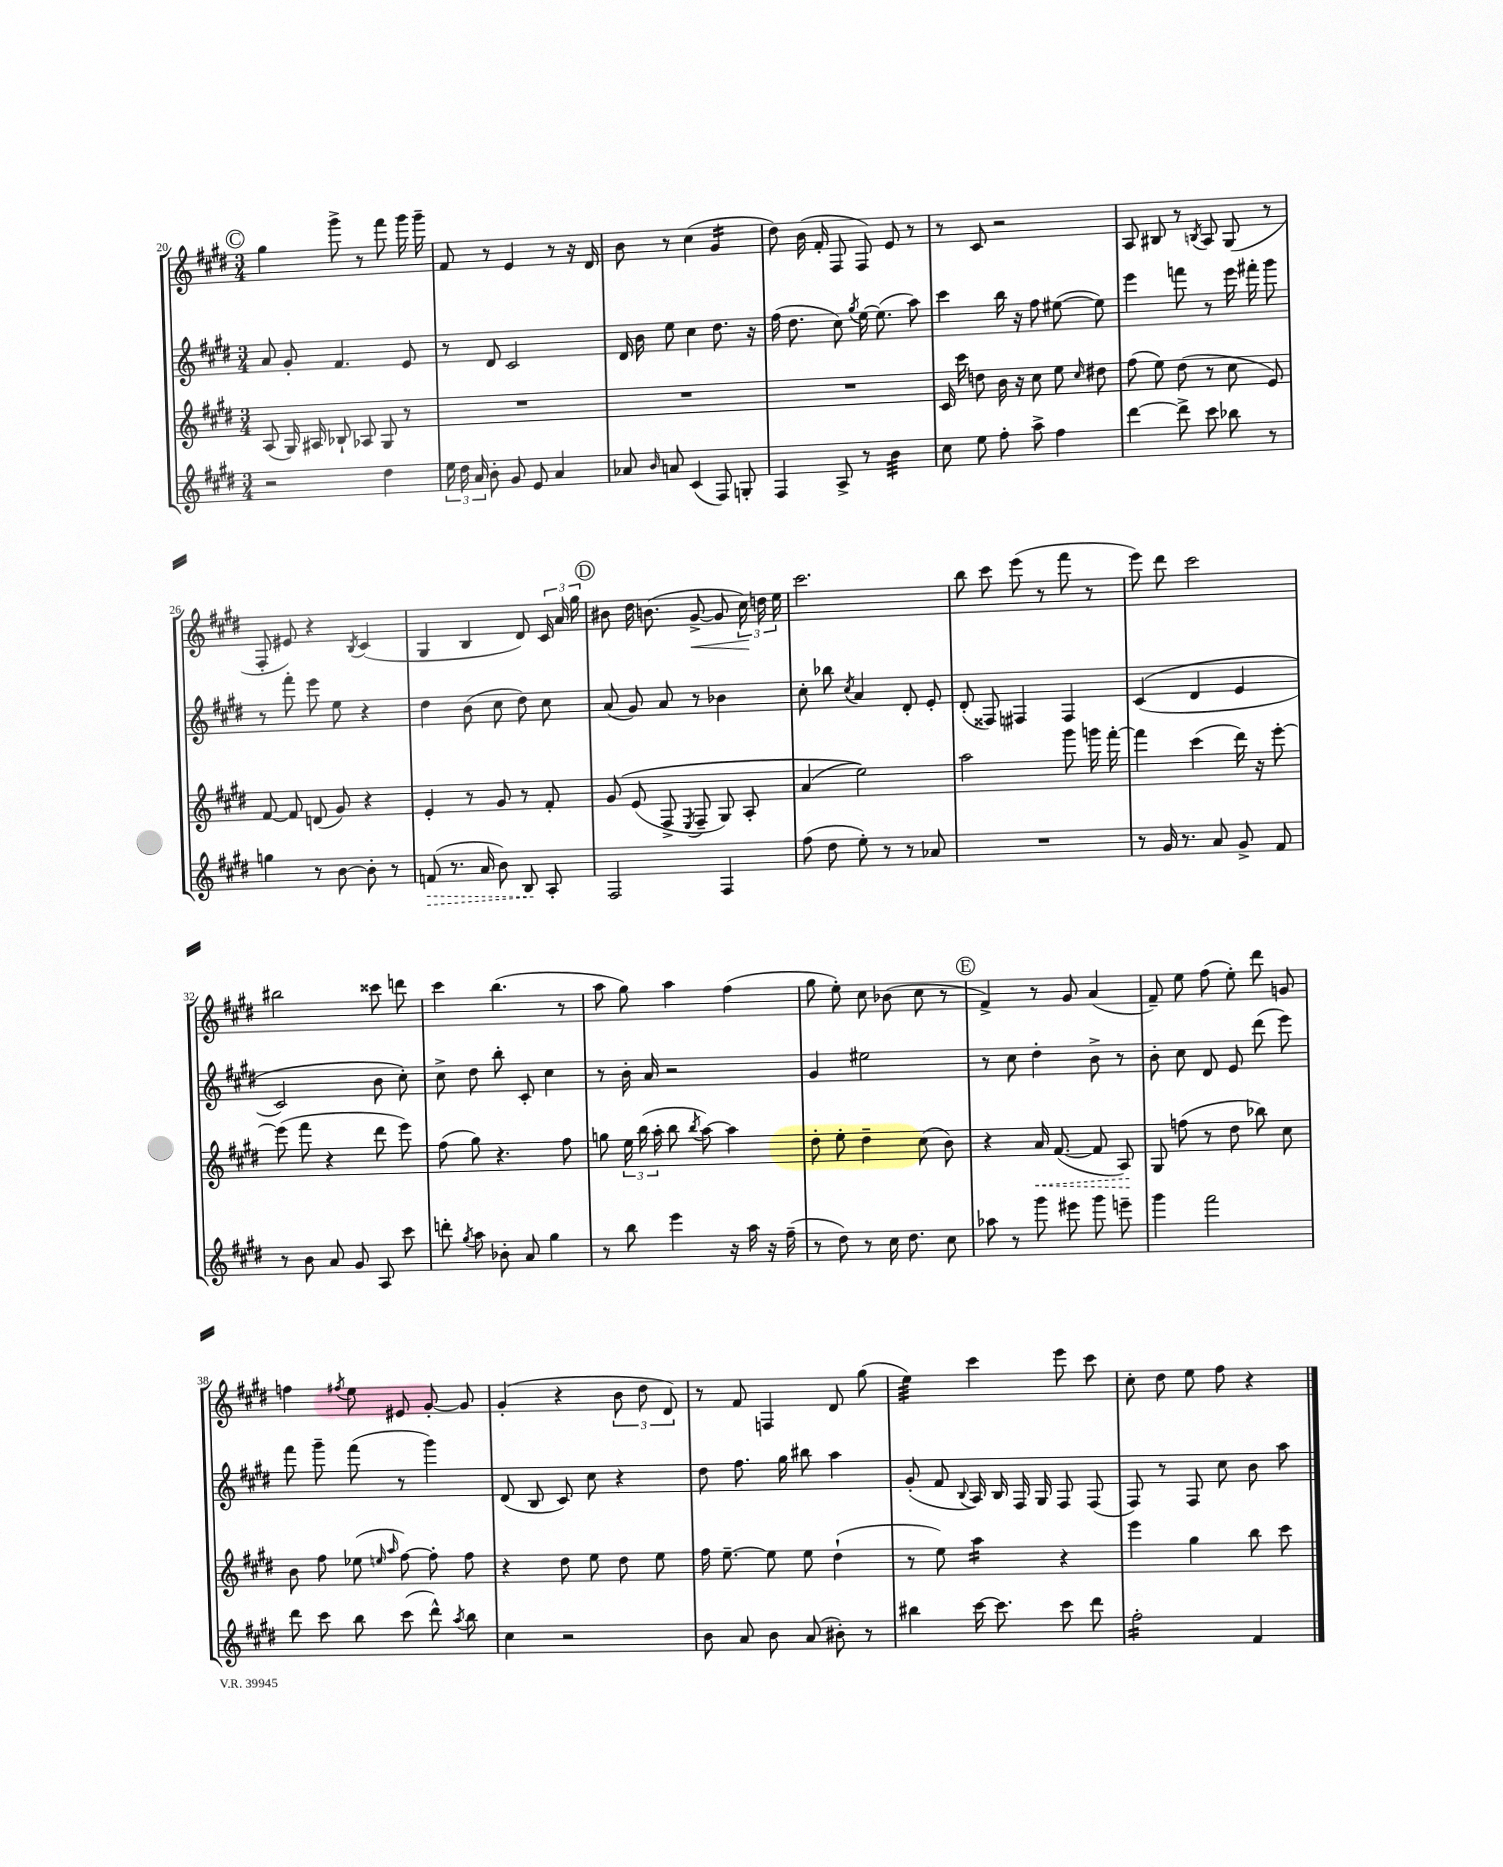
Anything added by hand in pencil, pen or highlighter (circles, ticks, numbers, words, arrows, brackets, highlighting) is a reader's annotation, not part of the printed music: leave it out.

**kern	**kern	**kern	**kern
*staff4	*staff3	*staff2	*staff1
*clefG2	*clefG2	*clefG2	*clefG2
*k[f#c#g#d#]	*k[f#c#g#d#]	*k[f#c#g#d#]	*k[f#c#g#d#]
*M3/4	*M3/4	*M3/4	*M3/4
2r	(8A	8a	4gg#
.	16G#)	8g#'	.
.	16A#	.	.
.	8B-`	4.f#	8ggg#^
.	8A-	.	8r
4dd#	8G#	.	8fff#
.	8r	8e	16ggg#
.	.	.	16ggg#~
=	=	=	=
24ee	2.r	8r	8f#
24dd#	.	.	.
24a	.	.	.
8b'	.	8d#	8r
8g#	.	2c#	4e
8e	.	.	.
4a	.	.	8r
.	.	.	16r
.	.	.	16d#
=	=	=	=
8a-	2.r	16d#	8b
.	.	16b	.
16qqb	.	.	.
8a	.	8ee	8r
(4c#	.	4cc#	(4cc#
8F#)	.	8.dd#	4g#
8G'	.	.	.
.	.	16r	.
=	=	=	=
4F#	2.r	(16ff#	8dd#)
.	.	8.dd#	.
.	.	.	(16b
.	.	.	16f#'
8A^	.	8cc#)	8F#
.	.	8qgg#	.
8r	.	[16ee	8F#)
.	.	(8.ee]	.
4b	.	.	8e
.	.	8aa)	8r
=	=	=	=
8cc#	16c#	4ccc#	8r
.	16ccc#	.	.
8ee	8dd	.	8c#
8ff#'	16b	16bb	2r
.	16r	16r	.
8aa^	8cc#	8ff#	.
4ff#	8ee	([8ee#	.
.	16qqcc#	.	.
.	8dd#	8ee#])	.
=	=	=	=
[4ddd#	(8ff#	4eee	8A
.	8ee)	.	8B#
8ddd#^]	(8dd#	8fff	8r
.	.	.	8qB
8ccc#	8r	8r	8A
8bb-	8cc#	16eee	(8G#
.	.	16fff#'	.
8r	8e)	8ggg#	8r
=	=	=	=
4gg	[8f#	8r	8F#'
.	8f#]	8fff#'	8e#)
8r	(8d	8eee	4r
[8b	8g#)	8ee	.
.	.	.	8qB
8b']	4r	4r	(4c#
8r	.	.	.
=	=	=	=
(8f	4e'	4dd#	4G#
8.r	.	.	.
.	8r	(8b	4B
16a	.	.	.
8b)	8g#	8cc#	.
8B	8r	8dd#)	8d#)
8A'	8f#'	8cc#	24c#
.	.	.	24a
.	.	.	24gg#
=	=	=	=
2F#	&(8g#	(8a	8b#
.	(8e	8g#)	16dd#
.	.	.	(8.b
.	8F#^	8a	.
.	8qE	.	.
.	8F#~	8r	[8g#^
4F#	8G#)	4b-	8g#]
.	8A'	.	24cc#)
.	.	.	24dd
.	.	.	24ee
=	=	=	=
(8ff#	(4a	8cc#'	2.ccc#
8dd#	.	8bb-	.
.	.	8qcc#	.
8ee')	2ee)&)	4a	.
8r	.	.	.
8r	.	8d#'	.
8a-	.	8e'	.
=	=	=	=
2.r	2aa	(8d#'	8bb
.	.	8F##)	8ccc#
.	.	4F#	(8eee
.	.	.	8r
.	8ggg#	4F#	8fff#
.	16ggg	.	8r
.	[16fff#'	.	.
=	=	=	=
8r	4fff#]	&((4c#	8eee)
16g#	.	.	8ddd#
8.r	.	.	.
.	(4ccc#	4d#	2ccc#
8a	.	.	.
8g#^	16ddd#)	4e	.
.	16r	.	.
8f#	[8eee'	.	.
=	=	=	=
8r	(8eee]	2c#)	2bb#
8b	8fff#	.	.
8a	4r	.	.
8g#	.	.	.
8A	8ddd#	8b	8ccc##
8ccc#	8eee)	8cc#'&)	8ddd
=	=	=	=
8ddd'	(8ff#	8cc#^	4ccc#
8qgg#	.	.	.
8aa	8gg#)	8dd#	.
8b-'	4.r	8bb'	(4.bb
8a	.	8c#'	.
4gg#	.	4cc#	.
.	8ff#	.	8r
=	=	=	=
8r	8gg	8r	8aa
8bb	24ee	16b'	8gg#)
.	(24bb	.	.
.	.	16a	.
.	24aa'	.	.
4eee	8bb	2r	4aa
.	8qbb	.	.
.	[8aa)	.	.
16r	4aa]	.	(4ff#
16aa	.	.	.
16r	.	.	.
(16ff#~	.	.	.
=	=	=	=
8r	8dd#'	4g#	8gg#
8dd#)	8ee'	.	8ee')
8r	4dd#~	2ee#	8cc#
16cc#	.	.	(8b-
8.dd#	.	.	.
.	(8cc#	.	8cc#
8cc#	8b)	.	8r
=	=	=	=
8aa-	4r	8r	4f#^)
8r	.	8cc#	.
8ggg#	16a	4dd#'	8r
.	([8.f#	.	.
8eee#	.	.	8g#
8ggg#	8f#]	8b^	(4a
8eee~	8A)	8r	.
=	=	=	=
4ggg#	8G#	8b'	8f#~)
.	(8ff	8cc#	8ee
2fff#	8r	8d#	(8ff#
.	8dd#	8e	8ee')
.	8bb-)	(8ddd#	8ddd#
.	8cc#	8eee)	8g
=	=	=	=
8ddd#	8b	8fff#	4ff
8ccc#	8ff#	8ggg#~	.
.	.	.	8qff#
8bb	(8ee-	(8fff#	8ee
.	16qqee	.	.
.	16qqaa	.	.
(8ccc#	[8ff#)	8r	8e#
8ddd#^^)	8ff#']	4ggg#)	[8g#'
8qaa	.	.	.
8bb	8ff#	.	8g#]
=	=	=	=
4cc#	4r	(8d#	(4g#'
.	.	8B	.
2r	8dd#	8c#)	4r
.	8ee	8cc#	.
.	8dd#	4r	12b
.	.	.	12dd#
.	8ee	.	.
.	.	.	12d#)
=	=	=	=
8b	16ff#	8dd#	8r
.	[8.ee~	.	.
8a	.	8.ff#	8f#
8b	8ee]	.	4F
.	.	16gg#	.
(8a	8ee	8bb#	.
8b#')	(4dd#`	4aa	8d#
8r	.	.	(8gg#
=	=	=	=
4bb#	8r	(8g#'	4ee)
.	8ee)	8f#	.
.	.	8qqB	.
[16ccc#	4aa	16A)	4ccc#
8.ccc#]	.	16B	.
.	.	16F#	.
.	.	16G#	.
8ccc#	4r	8F#	8eee
8ddd#	.	(8F#	8ccc#
=	=	=	=
2ff#'	4eee	8F#)	8cc#'
.	.	8r	8dd#
.	4gg#	8F#	8ee
.	.	8cc#	8ff#
4f#	8bb	8b	4r
.	8ccc#	8aa	.
==	==	==	==
*-	*-	*-	*-
